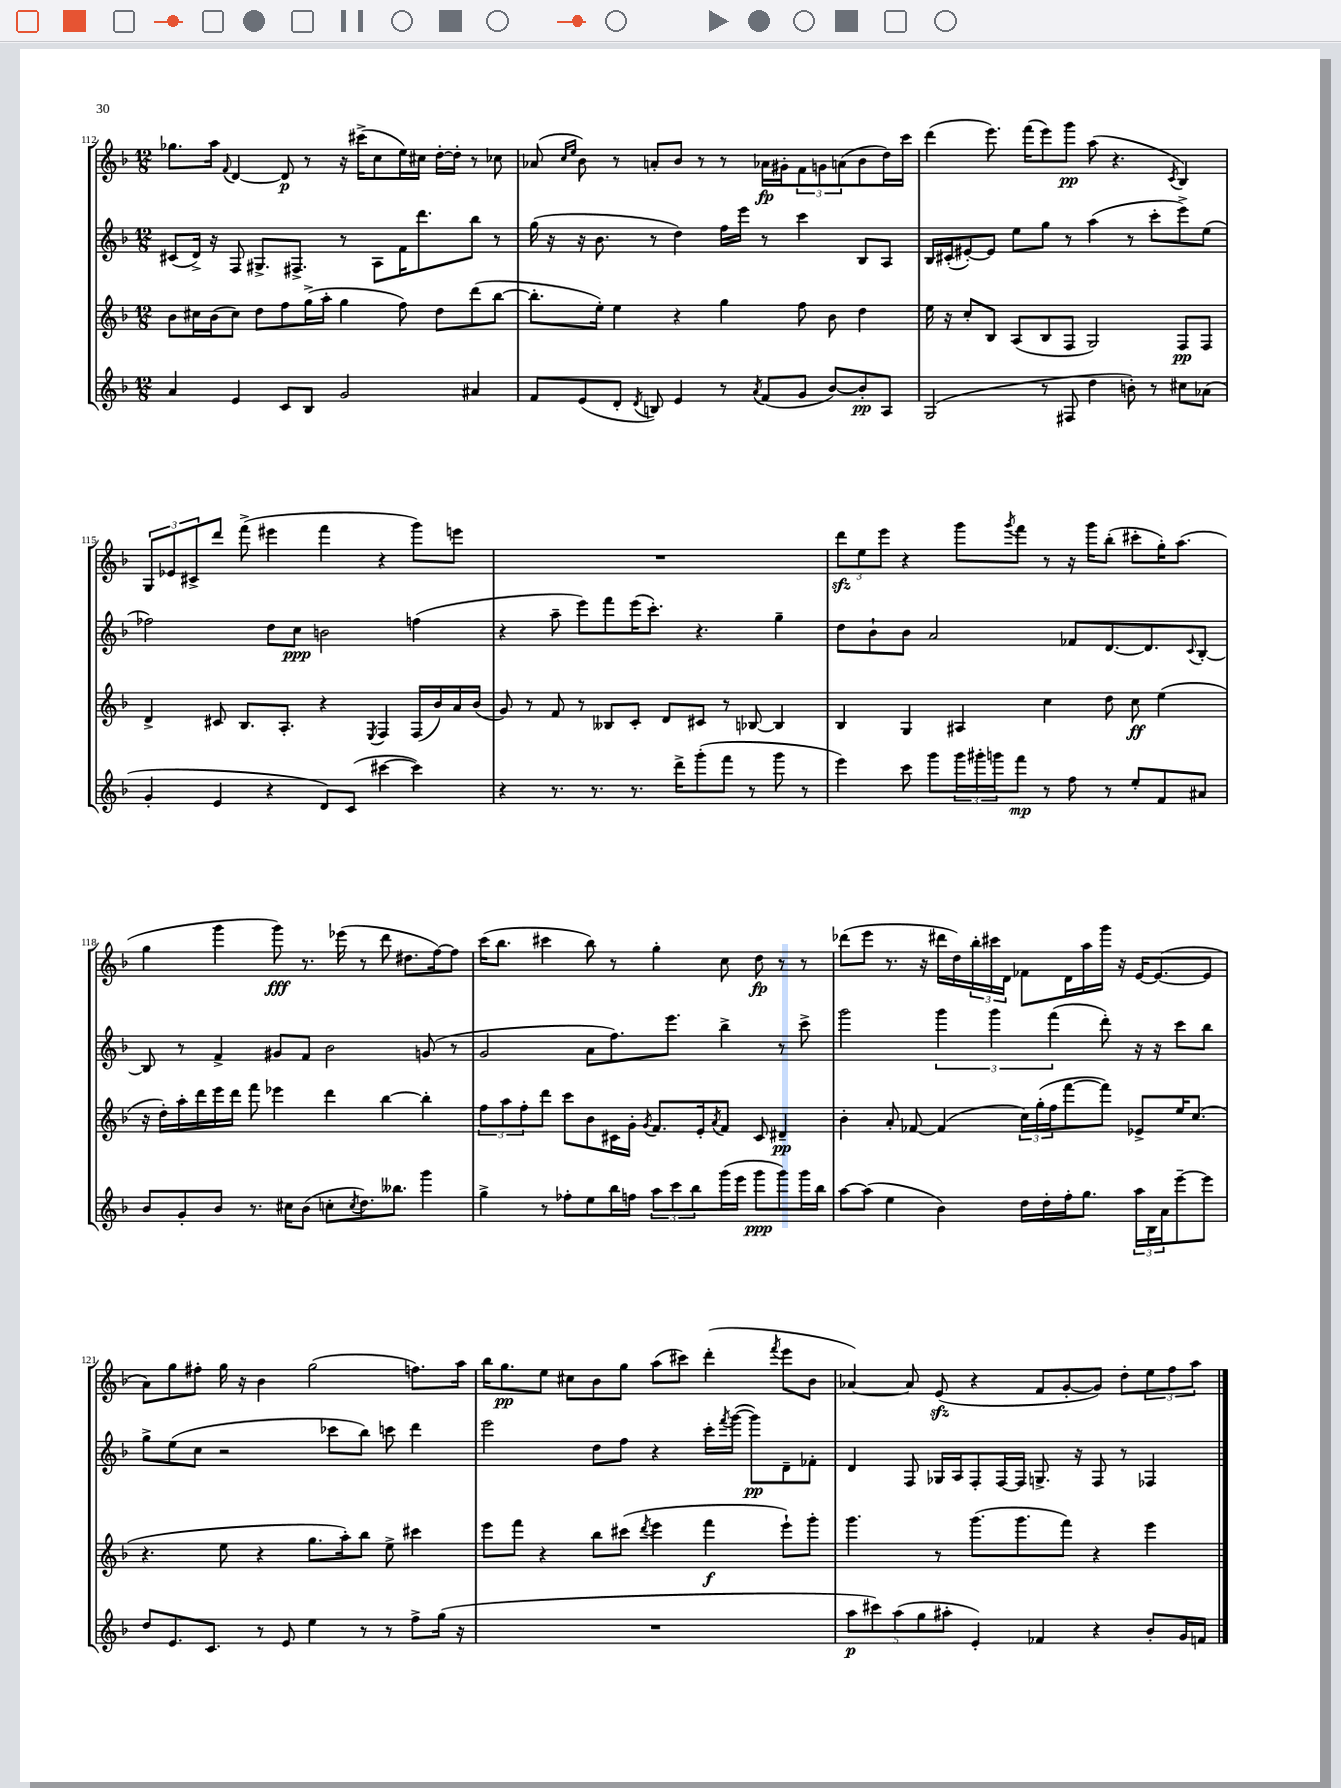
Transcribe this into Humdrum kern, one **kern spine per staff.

**kern	**kern	**kern	**kern
*staff4	*staff3	*staff2	*staff1
*clefG2	*clefG2	*clefG2	*clefG2
*k[b-]	*k[b-]	*k[b-]	*k[b-]
*M12/8	*M12/8	*M12/8	*M12/8
4a	8b-	(8c#	8.gg-
.	16cc#	16d^)	.
.	(16b-	16r	16aa
.	.	.	8qqf
4e	8cc#)	8F	[4d
.	8dd	8.G#^	.
8c	8ff	.	8d]
.	.	8.F#^	.
8B-	(16gg^	.	8r
.	16aa'	.	.
2g	4gg	8r	16r
.	.	.	(16ccc#^
.	.	8A	8cc
.	8ff)	16f	16ee)
.	.	8.ddd	16cc#
.	8dd	.	[16dd'
.	.	.	16dd']
4a#	(8ddd	8bb-	8r
.	[8bb-	8r	8cc-
=	=	=	=
8f	8.bb-']	(16gg	(8a-
.	.	16r	.
.	.	.	16qqcc
.	.	.	16qqee
(8e	.	16r	8b-)
.	16ee')	8.b-	.
8d'	4ee	.	8r
8qd	.	.	.
8B)	.	8r	8a'
4e	4r	4dd)	8b-
.	.	.	8r
8r	4gg	16ff	8r
.	.	16eee	.
8qa	.	.	.
(8f	.	8r	16a-
.	.	.	16g#'
8g	8ff	4ccc	12f
.	.	.	12g
[8b-)	8b-	.	.
.	.	.	(12a
8b-']	4dd	8B-	8b-
8A	.	8A	16dd)
.	.	.	16ccc
=	=	=	=
(2G	16ee	16B-	(4ddd
.	16r	(16c#'	.
.	8cc'	[8e#')	.
.	8B-	8e#]	8.eee)
.	(8A	8ee	.
.	.	.	(16fff
8r	8B-	8gg	8eee)
8F#	8F	8r	8ggg
4dd	2G)	(4aa	(8aa
.	.	.	4.r
8b')	.	8r	.
8r	.	8ccc'	.
.	.	.	8qc
8cc#	8F	8eee^)	4B-)
(8a-	8F	(8ee	.
=	=	=	=
4g'	4d^	2ff-)	12G
.	.	.	12e-
.	.	.	12c#^
4e	8c#	.	8ddd
.	8.B-	.	(8fff^
4r	.	8dd	4eee#
.	8.A'	.	.
.	.	8cc	.
8d)	4r	2b	4fff
(8c	.	.	.
.	8qE	.	.
[4ccc#	4F	.	4r
4ccc#])	(16F	(4ff	8ggg)
.	16b-)	.	.
.	16a	.	8eee
.	(16b-	.	.
=	=	=	=
4r	8g)	4r	1.r
.	8r	.	.
8.r	8f	8aa~	.
.	8r	8eee)	.
8.r	.	.	.
.	8B--	8fff	.
8.r	8c'	(16eee	.
.	.	8.ccc')	.
.	8d	.	.
16ddd^	.	.	.
(8ggg'	8c#	4.r	.
8fff	8r	.	.
8r	[8B-	.	.
8ggg	4B-]	4gg~	.
8r	.	.	.
=	=	=	=
4eee)	4B-	8dd	12ddd
.	.	.	12ee
.	.	8b-`	.
.	.	.	12eee
8ccc	4G	8b-	4r
8ggg	.	2a	.
24ggg	4A#	.	8ggg
24ggg#'	.	.	.
24ggg	.	.	.
.	.	.	8qggg
8fff	.	.	8fff
8r	4cc	.	8r
8ff	.	8f-	16r
.	.	.	16ggg
8r	8dd	[8.d	(8bb-'
8ee'	8cc	.	8ccc#'
.	.	8.d]	.
8f	(4ee	.	16gg')
.	.	.	(8.aa
.	.	8qqc	.
8a#	.	[8B-'	.
=	=	=	=
8b-	16r	8B-]	4gg
.	16dd')	.	.
8g'	16aa'	8r	.
.	16ddd	.	.
8b-	16eee	4f^	4ggg
.	16ddd	.	.
8.r	8fff	.	.
.	4eee-	8g#	8ggg)
16cc#	.	.	.
(8b-	.	8f	8.r
8cc'	4ddd	2b-	.
.	.	.	(16eee-
8qcc	.	.	.
8.dd)	.	.	8r
.	[4bb-	.	8ddd
8.bb--	.	.	.
.	.	.	8.dd#
4ggg	4bb-']	(8g	.
.	.	.	[16ff)
.	.	8r	8ff]
=	=	=	=
4gg^	12ff	2g	(16ccc
.	.	.	8.bb-
.	12aa	.	.
.	12ff'	.	.
8r	8ddd	.	4ccc#
8ff-'	8ccc	.	.
8ee	8b-	8a	8bb-)
16bb-	16c#	8.ff)	8r
16ff	16g'	.	.
.	8qg	.	.
12aa	8.f	.	4gg'
.	.	8.eee	.
12ccc	.	.	.
12bb-	.	.	.
.	16e'	.	.
.	8qa	.	.
(16ggg	8f	4bb-^	8cc
16eee	.	.	.
8ggg	8c#	.	8dd
8ggg)	4d#~	8r	8r
16ggg	.	8ccc^	8r
16bb-	.	.	.
=	=	=	=
[8aa	4b-'	2ggg	(8ddd-
(8aa]	.	.	8eee
4ee	8a'	.	8.r
.	[8f-	.	.
.	.	.	16r
4b-)	(4f-]	6ggg	16ddd#
.	.	.	16dd)
.	.	.	24bb-'
.	.	6ggg	24ccc#
.	.	.	24d
16dd	24cc)	.	8f-
.	(24gg'	.	.
16dd'	.	.	.
.	24ff	(6fff	.
16ff'	[8fff	.	16d
8.gg	.	.	16aa
.	8fff])	8ddd')	16ggg
.	.	.	16r
24aa	8e-^	16r	[16e
24B-	.	.	.
.	.	16r	(8.e_
24a	.	.	.
[8eee~	16ee	8ccc	.
.	(8.cc	.	.
8eee]	.	8bb-	8e]
=	=	=	=
8dd	4.r	8gg^	8a)
8.e	.	(8ee	8gg
.	.	8cc	8ff#'
8.c	.	.	.
.	8ee	2r	16gg
.	.	.	16r
8r	4r	.	4b-
8e	.	.	.
4ee	8.gg	.	(2gg
.	.	8ccc-	.
.	16aa')	.	.
8r	8bb-	8bb-)	.
8r	8ee^	8ccc	.
8ff^	4ccc#	4ddd	8.ff)
(16gg	.	.	.
16r	.	.	16aa
=	=	=	=
1.r	8eee	2eee	16bb-
.	.	.	8.gg
.	8fff	.	.
.	4r	.	8ee
.	.	.	8cc#
.	8bb-	8dd	8b-
.	(8ccc#	8ff	8gg
.	8qddd	.	.
.	4eee	4r	(8aa
.	.	.	8ccc#)
.	4fff	16ccc'	(4ddd'
.	.	8qfff	.
.	.	([16ggg	.
.	.	8ggg])	.
.	.	.	8qfff
.	8eee`)	8d~	8eee
.	8ggg'	8f-'	8b-
=	=	=	=
10aa	4.ggg	4d	[4a-)
10ccc#)	.	.	.
(10aa	.	.	.
.	.	8F	8a-]
10gg	.	.	.
.	8r	16G-	(8e
10aa#'	.	.	.
.	.	16A	.
4e')	(8.ggg	8F'	4r
.	.	[16F	.
.	8.ggg	16F]	.
4f-	.	8.G^	8f
.	8fff)	.	[8g'
.	.	16r	.
4r	4r	8F	8g])
.	.	8r	8dd'
8b-'	4eee	4F-	12ee
.	.	.	12ff
16g	.	.	.
.	.	.	12aa
16f	.	.	.
==	==	==	==
*-	*-	*-	*-
